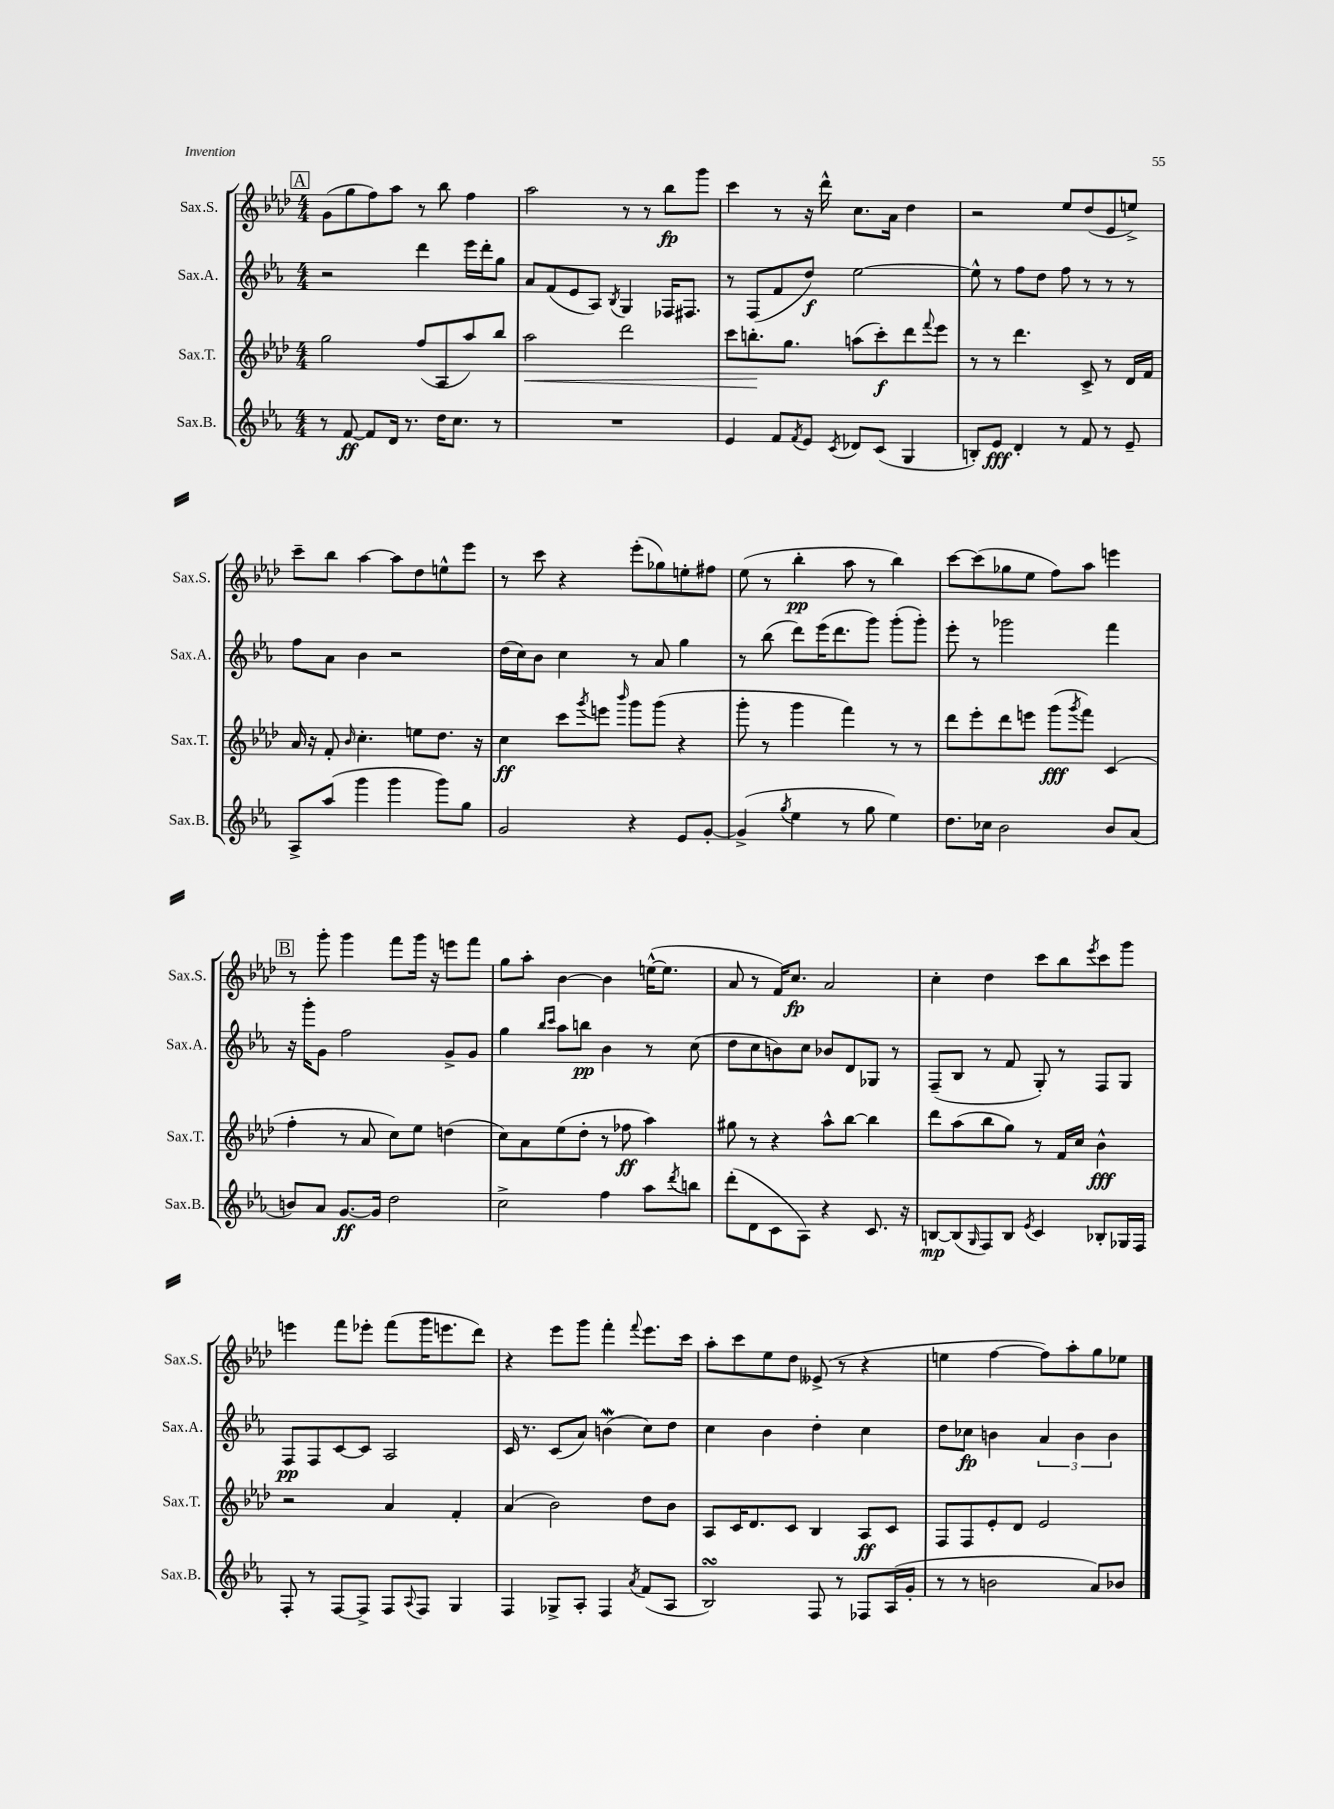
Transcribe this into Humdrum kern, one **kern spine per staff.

**kern	**kern	**kern	**kern
*staff4	*staff3	*staff2	*staff1
*clefG2	*clefG2	*clefG2	*clefG2
*k[b-e-a-]	*k[b-e-a-d-]	*k[b-e-a-]	*k[b-e-a-d-]
*M4/4	*M4/4	*M4/4	*M4/4
8r	2gg\	2r	(8g\L
[8f/	.	.	8gg\
8f/]L	.	.	8ff\)
16d/Jk	.	.	8aa-\J
8.r	.	.	.
.	(8ff/L	4ddd\	8r
16dd\LK	8A-/	.	8bb-\
8.cc\J	.	.	.
.	8aa-/)	16eee-\LL	4ff\
.	.	16ddd'\J	.
8r	8bb-/J	8gg\J	.
=	=	=	=
1r	2aa-\	8a-/L	2aa-\
.	.	(8f/	.
.	.	8e-/	.
.	.	8A-/J)	.
.	.	8qB-/	.
.	2ddd-\	4G/	8r
.	.	.	8r
.	.	16F-/LK	8bb-\L
.	.	8.F#/J	.
.	.	.	8ggg\J
=	=	=	=
4e-/	8ccc\L	8r	4ccc\
.	8.bb'\	(8F/L	.
8f/L	.	8f/	8r
.	8.gg\J	.	.
8qf/	.	.	.
8e-/J	.	8dd/J)	16r
.	.	.	16ddd-^^\
8qc/	.	.	.
8d-/L	(8aa\L	[2ee-\	8.cc\L
(8c/J	8ccc'\)	.	.
.	.	.	16a-\Jk
4G/	8ddd-\	.	4dd-\
.	8qqfff/	.	.
.	8eee-\J	.	.
=	=	=	=
8B'/L)	8r	8ee-^^\]	2r
8e-/J	8r	8r	.
4d'/	4.ddd-\	8ff\L	.
.	.	8dd\J	.
8r	.	8ff\	8ee-/L
8f/	8c^/	8r	(8dd-/
8r	8r	8r	8e-/
8e-~/	16d-/LL	8r	8ee^/J)
.	16f/JJ	.	.
=	=	=	=
8A-^/L	16a-/	8ff\L	8ccc~\L
.	16r	.	.
(8aa-/J	8f'/	8a-\J	8bb-\J
.	16qqb-/	.	.
4ggg\	4.cc'\	4b-\	[4aa-\
4ggg\	.	2r	8aa-\]L
.	8ee\L	.	8dd-\
8ggg\L)	8.dd-\J	.	8ee^^\
8gg\J	.	.	8eee-\J
.	16r	.	.
=	=	=	=
2g/	4cc\	(16dd\LL	8r
.	.	16cc\J)	.
.	.	8b-\J	8ccc\
.	8ccc\L	4cc\	4r
.	8qggg/	.	.
.	8eee\J	.	.
.	16qqbbb-/	.	.
4r	8ggg\L	8r	(8eee-'\L
.	(8ggg\J	8a-/	8gg-\)
8e-/L	4r	4gg\	8ee'\
[8g'/J	.	.	8ff#\J
=	=	=	=
(4g^/]	8ggg'\	8r	(8ee-\
.	8r	(8bb-\	8r
8qgg/	.	.	.
4ee-\	4ggg\	8ddd\L)	4bb-'\
.	.	(16eee-\K	.
.	.	8.ddd\	.
8r	4fff\)	.	8aa-\
8gg\	.	8ggg\J)	8r
4ee-\)	8r	(8ggg'\L	4bb-\)
.	8r	8ggg'\J)	.
=	=	=	=
8.dd\L	8ddd-\L	8eee-'\	[8ccc\L
.	8eee-'\	8r	(8ccc\]
16cc-\Jk	.	.	.
2b-\	8ddd-\	2ggg-\	8gg-\
.	8eee\J	.	8ee-\J
.	(8ggg\L	.	8ff\L)
.	8qggg/	.	.
.	8fff\J)	.	8aa-\J
8b-/L	(4c/	4fff\	4eee\
(8a-/J	.	.	.
=	=	=	=
8b/L)	4ff'\	16r	8r
.	.	16ggg'\LK	.
8a-/J	.	8g\J	8ggg'\
[8.g/L	8r	2ff\	4ggg\
.	8a-/	.	.
16g/]Jk	.	.	.
2dd\	8cc\L)	.	8fff\L
.	8ee-\J	.	16ggg\Jk
.	.	.	16r
.	(4dd\	8g^/L	8eee\L
.	.	8g/J	8fff\J
=	=	=	=
2cc^\	8cc\L)	4gg\	8gg\L
.	8a-\	.	8aa-'\J
.	.	16qqbb-/LL	.
.	.	16qqccc/JJ	.
.	(8ee-\	8aa-\L	[4b-\
.	8dd-'\J	8bb\J	.
4ff\	8r	4b-\	4b-\]
.	8ff-\	.	.
8aa-\L	4aa-\)	8r	([16ee^^\LK
.	.	.	8.ee\]J
8qddd/	.	.	.
8bb\J	.	(8cc\	.
=	=	=	=
(8ddd'\L	8gg#\	8dd\L	8a-/
8d\	8r	8cc\	8r
8c\	4r	8b\)	16f/LK)
.	.	.	8.cc/J
8A-\J)	.	8cc\J	.
4r	8aa-^^\L	8b-/L	2a-/
.	[8bb-\J	8d/	.
8.c/	4bb-\]	8G-/J	.
.	.	8r	.
16r	.	.	.
=	=	=	=
[8B/L	8ddd-\L	(8F~/L	4cc'\
(8B/]	(8aa-\	8B-/J	.
16qqG/	.	.	.
8F/)	8bb-\	8r	4dd-\
8B/J	8gg\J)	8f/	.
8qe-/	.	.	.
4c/	8r	8G'/)	8ccc\L
.	16f/LL	8r	8bb-\
.	16cc/JJ	.	.
.	.	.	8qeee-/
8B-'/L	4b-^^\	8F/L	8ccc\
16G-/L	.	8G/J	8ggg\J
16F/JJ	.	.	.
=	=	=	=
8F'/	2r	8F/L	4eee\
8r	.	8F/	.
[8F/L	.	[8c/	8fff\L
8F^/]J	.	8c/]J	8eee-'\J
8F/L	4a-/	2A-/	(8fff\L
8qqA-/	.	.	.
8F/J	.	.	16ggg\K
.	.	.	8.eee\
4G/	4f'/	.	.
.	.	.	8ddd-\J)
=	=	=	=
4F/	(4a-/	16c/	4r
.	.	8.r	.
8G-^/L	2b-\)	(8c/L	8eee-\L
8A-'/J	.	8a-/J)	8ggg\J
4F/	.	(4b\	4fff'\
8qa-/	.	.	8qqfff/
(8f/L	8dd-\L	8cc\L)	8.eee-\L
8A-/J	8b-\J	8dd\J	.
.	.	.	16ccc\Jk
=	=	=	=
2B-/)	8A-/L	4cc\	8aa-'\L
.	16c/K	.	8ccc\
.	8.d-/	.	.
.	.	4b-\	8ee-\
.	8c/J	.	8dd-\J
8F/	4B-/	4dd'\	(8e--^/
8r	.	.	8r
8F-/L	8A-/L	4cc\	4r
(16A-/L	8c/J	.	.
16g'/JJ	.	.	.
=	=	=	=
8r	8F/L	8dd\L	4ee\
8r	8F/	8cc-\J	.
2b\	8e-'/	4b\	[4ff\
.	8d-/J	.	.
.	2e-/	6a-/	8ff\]L)
.	.	.	8aa-'\
.	.	6b\	.
8a-/L)	.	.	8gg\
.	.	6b\	.
8b-/J	.	.	8ee-\J
==	==	==	==
*-	*-	*-	*-
